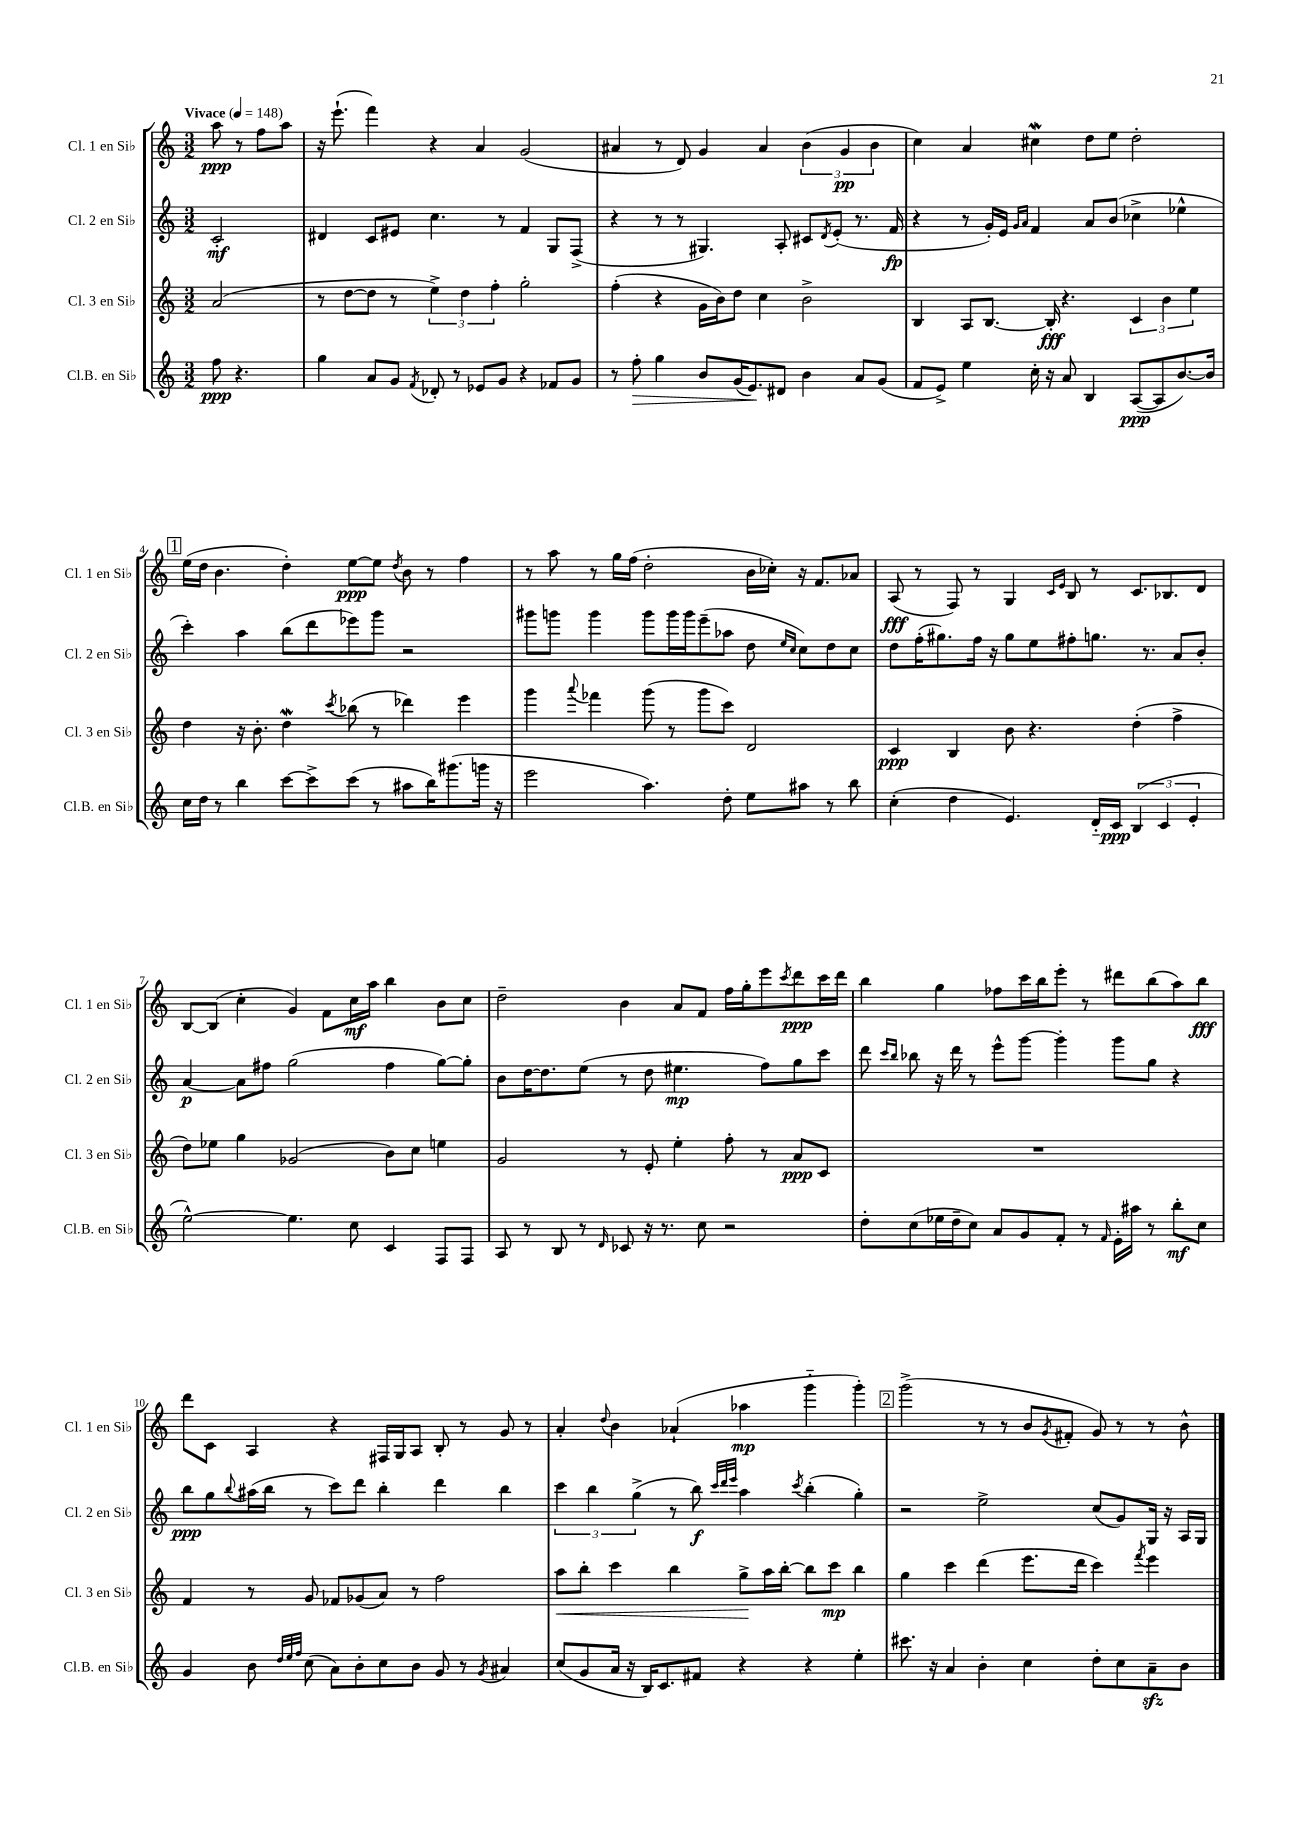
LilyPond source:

<<
\new StaffGroup <<
\new Staff = "s0" \with { instrumentName = "Cl. 1 en Sib" shortInstrumentName = "Cl. 1 en Sib" } {
    \clef treble \key c \major \numericTimeSignature \time 3/2 \partial 2 \tempo "Vivace" 4 = 148
    a''8\ppp r8 f''8 a''8 |
    r16 e'''8.-!( f'''4) r4 a'4 g'2( |
    ais'4 r8 d'8) g'4 ais'4 \tuplet 3/2 { b'4( g'4\pp b'4 } |
    c''4) a'4 cis''4\mordent d''8 e''8 d''2-. |
    \mark \markup { \box "1" } e''16( d''16 b'4. d''4-.) e''8~\ppp e''8 \acciaccatura { d''8 } b'8 r8 f''4 |
    r8 a''8 r8 g''16 f''16( d''2-. b'16 ces''16-.) r16 f'8. aes'8 |
    a8\fff( r8 f8) r8 g4 \grace { c'16 e'16 } b8 r8 c'8. bes8. d'8 |
    b8~ b8( c''4-. g'4) f'8 c''16\mf a''16 b''4 b'8 c''8 |
    d''2-- b'4 a'8 f'8 f''16 g''16-. e'''8 \acciaccatura { c'''8 } d'''8\ppp c'''16 d'''16 |
    b''4 g''4 fes''8 c'''16 b''16 e'''8-. r8 dis'''8 b''8( a''8) b''8\fff |
    d'''8 c'8 a4 r4 fis16 g16 a8 b8-. r8 g'8 r8 |
    a'4-. \appoggiatura { d''8 } b'4 aes'4-!( aes''4\mp g'''4-_ g'''4-.) |
    \mark \markup { \box "2" } g'''2->( r8 r8 b'8 \acciaccatura { g'8 } fis'8-. g'8) r8 r8 b'8-^ \bar "|." |
}
\new Staff = "s1" \with { instrumentName = "Cl. 2 en Sib" shortInstrumentName = "Cl. 2 en Sib" } {
    \clef treble \key c \major \numericTimeSignature \time 3/2 \partial 2
    c'2-.\mf |
    dis'4 c'8 eis'8 c''4. r8 f'4 g8 f8->( |
    r4 r8 r8 gis4.) a8-. cis'8 \acciaccatura { d'8 } e'8-.( r8. f'16\fp |
    r4 r8 g'16-.) e'16 \grace { g'16 a'16 } f'4 a'8 b'8( ces''4-> ees''4-^ |
    \mark \markup { \box "1" } c'''4-.) a''4 b''8( d'''8 ees'''8) g'''8 r2 |
    gis'''8 g'''8 g'''4 g'''8 g'''16 g'''16 e'''8--( aes''8 d''8 \grace { e''16 c''16 } c''8) d''8 c''8 |
    d''8 f''16-.( gis''8.) f''16 r16 gis''8 e''8 fis''8-. g''8. r8. a'8 b'8-. |
    a'4~\p a'8 fis''8 g''2( fis''4 g''8~) g''8-. |
    b'8 d''16~ d''8. e''8( r8 d''8 eis''4.\mp f''8) g''8 c'''8 |
    d'''8 \grace { c'''16 b''16 } bes''8 r16 d'''16 r8 e'''8-^ g'''8~ g'''4-. g'''8 g''8 r4 |
    b''8\ppp g''8 \appoggiatura { b''8 } ais''16( b''16 r8 c'''8) d'''8 b''4-. d'''4 b''4 |
    \tuplet 3/2 { c'''4 b''4 g''4->( } r8 b''8\f) \grace { c'''32 d'''32 e'''32 } a''4 \acciaccatura { c'''8 } b''4-.( g''4-.) |
    \mark \markup { \box "2" } r2 e''2-> c''8( g'8) g16 r16 a16 g16 \bar "|." |
}
\new Staff = "s2" \with { instrumentName = "Cl. 3 en Sib" shortInstrumentName = "Cl. 3 en Sib" } {
    \clef treble \key c \major \numericTimeSignature \time 3/2 \partial 2
    a'2( |
    r8 d''8~ d''8 r8 \tuplet 3/2 { e''4->) d''4 f''4-. } g''2-. |
    f''4-.( r4 g'16 b'16) d''8 c''4 b'2-> |
    b4 a8 b8.~ b16-.\fff r4. \tuplet 3/2 { c'4 b'4 e''4 } |
    \mark \markup { \box "1" } d''4 r16 b'8.-. d''4\mordent \acciaccatura { c'''8 } bes''8( r8 des'''4) e'''4 |
    g'''4 \appoggiatura { a'''8 } fes'''4 g'''8( r8 g'''8 c'''8) d'2 |
    c'4\ppp b4 b'8 r4. d''4-.( f''4-> |
    d''8) ees''8 g''4 ges'2( b'8) c''8 e''4 |
    g'2 r8 e'8-. e''4-. f''8-. r8 a'8\ppp c'8 |
    R1. |
    f'4 r8 g'8 fes'8 ges'8( a'8) r8 f''2 |
    a''8\< b''8-. c'''4 b''4 g''8->\! a''16 b''16~-. b''8 c'''8\mp b''4 |
    \mark \markup { \box "2" } g''4 c'''4 d'''4( e'''8. d'''16 c'''4) \acciaccatura { f'''8 } e'''4 \bar "|." |
}
\new Staff = "s3" \with { instrumentName = "Cl.B. en Sib" shortInstrumentName = "Cl.B. en Sib" } {
    \clef treble \key c \major \numericTimeSignature \time 3/2 \partial 2
    f''8\ppp r4. |
    g''4 a'8 g'8 \acciaccatura { f'8 } des'8-. r8 ees'8 g'8 r4 fes'8 g'8 |
    r8 f''8-.\> g''4 b'8 g'16( e'8.\!) dis'8 b'4 a'8 g'8( |
    f'8 e'8->) e''4 c''16-. r16 a'8 b4 a8~\ppp( a8 b'8.~) b'16 |
    \mark \markup { \box "1" } c''16 d''16 r8 b''4 c'''8~ c'''8-> c'''8( r8 ais''8 b''16) gis'''8.( g'''16 r16 |
    e'''2 a''4.) d''8-. e''8 ais''8 r8 b''8 |
    c''4-.( d''4 e'4.) d'16-_ c'16\ppp \tuplet 3/2 { b4( c'4 e'4-. } |
    e''2~-^) e''4. c''8 c'4 f8 f8 |
    a8 r8 b8 r8 \grace { d'16 } ces'8 r16 r8. c''8 r2 |
    d''8-. c''8( ees''16 d''16-- c''8) a'8 g'8 f'8-. r8 \grace { f'16 } e'16-. ais''16 r8 b''8-.\mf c''8 |
    g'4 b'8 \grace { d''32 e''32 f''32 } c''8( a'8) b'8-. c''8 b'8 g'8 r8 \acciaccatura { g'8 } ais'4 |
    c''8( g'8 a'16 r16 b16) c'8. fis'8 r4 r4 e''4-. |
    \mark \markup { \box "2" } cis'''8. r16 a'4 b'4-. c''4 d''8-. c''8 a'8--\sfz b'8 \bar "|." |
}
>>
>>
